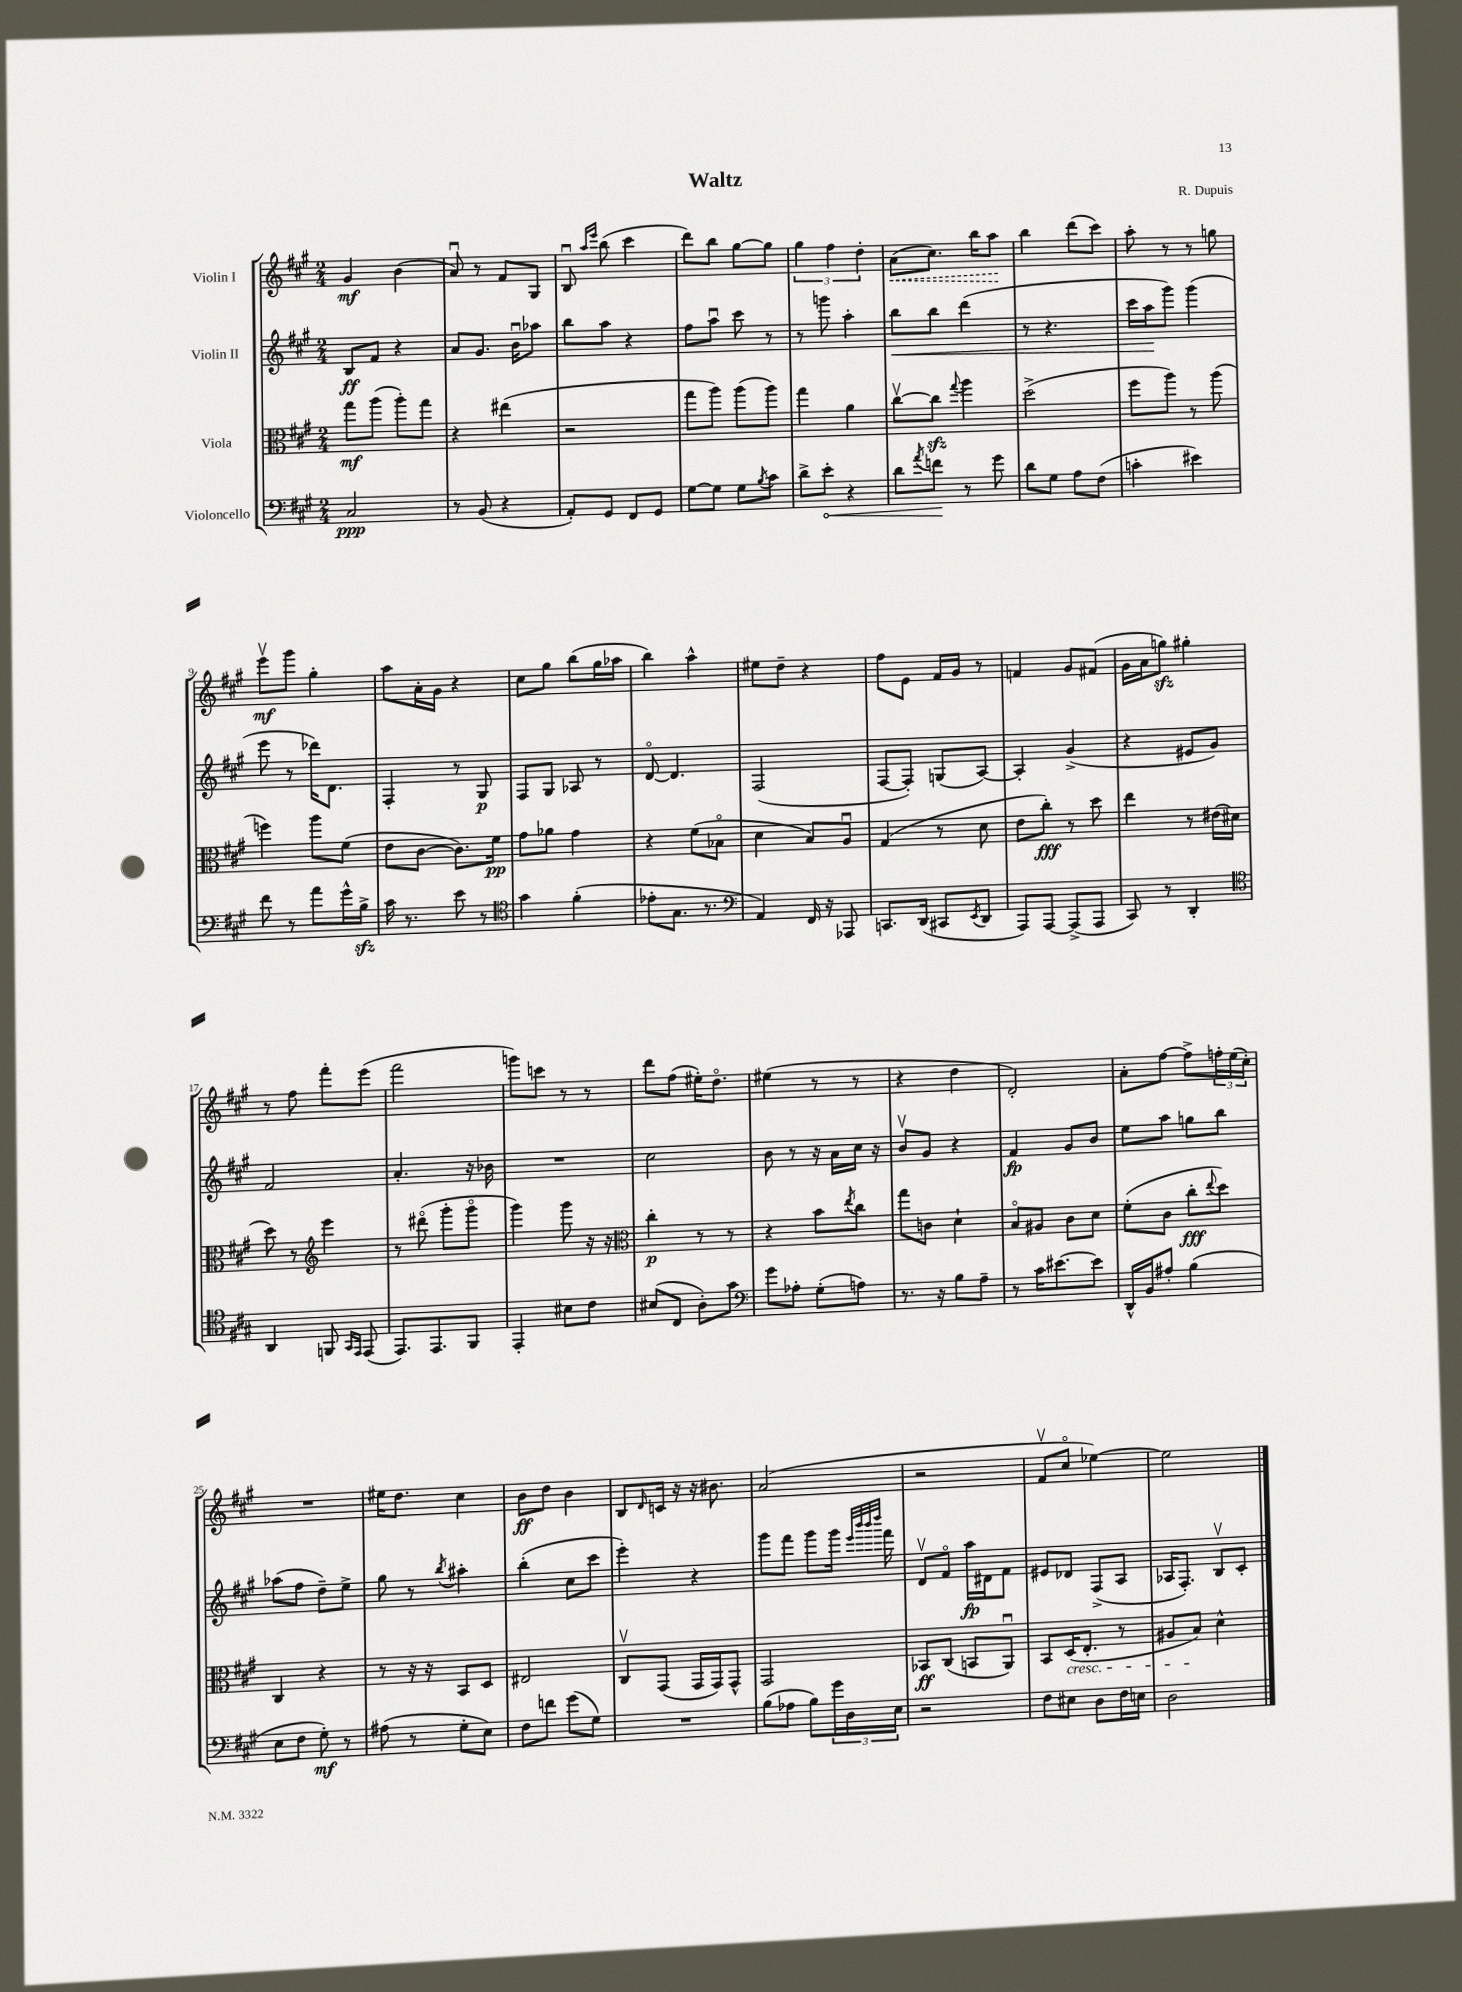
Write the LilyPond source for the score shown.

\header { title = "Waltz" composer = "R. Dupuis" }
<<
\new StaffGroup <<
\new Staff = "s0" \with { instrumentName = "Violin I" } {
    \clef treble \key a \major \numericTimeSignature \time 2/4
    gis'4\mf b'4( |
    a'8\downbow) r8 fis'8 gis8 |
    b8\downbow \grace { a''16 e'''16 } b''8( cis'''4 |
    d'''8) b''8 gis''8~ gis''8 |
    \tuplet 3/2 { gis''4 fis''4 d''4-. } |
    \once \override Hairpin.style = #'dashed-line a'8\<( cis''8.) b''16 a''8\! |
    b''4 d'''8( cis'''8) |
    a''8-. r8 r8 g''8 |
    e'''8\upbow\mf gis'''8 gis''4-. |
    a''8 a'16-. gis'16 r4 |
    cis''8 gis''8 b''8( gis''16 aes''16 |
    b''4) a''4-^ |
    eis''8 d''8-- r4 |
    fis''8 e'8 fis'16 gis'16 r8 |
    f'4 gis'8 fis'8( |
    gis'16 a'16 g''8\sfz) gis''4-. |
    r8 fis''8 fis'''8-. e'''8( |
    fis'''2 |
    g'''8) c'''8 r8 r8 |
    d'''8 fis''8( eis''16-.) d''8.\flageolet |
    eis''4( r8 r8 |
    r4 d''4 |
    d'2-.) |
    a'8-. fis''8~ fis''8-> \tuplet 3/2 { f''16-. e''16( cis''16-.) } |
    R2 |
    eis''16 d''8. cis''4 |
    b'8\ff d''8 b'4 |
    b8 \grace { d'16 } c'16 r16 r16 bis'8. |
    a'2( |
    r2 |
    fis'8\upbow cis''8\flageolet ees''4~) |
    ees''2 \bar "|." |
}
\new Staff = "s1" \with { instrumentName = "Violin II" } {
    \clef treble \key a \major \numericTimeSignature \time 2/4
    b8\ff fis'8 r4 |
    a'8 gis'8. b'16\downbow aes''8 |
    b''8 a''8 r4 |
    fis''8 a''8\downbow cis'''8 r8 |
    r8 g'''8 a''4-. |
    b''8\< b''8 d'''4( |
    r8 r4. |
    cis'''16 a''16\! gis'''8) gis'''4( |
    e'''8 r8 des'''16) d'8. |
    fis4-. r8 gis8\p |
    fis8 gis8 aes8 r8 |
    d'8~\flageolet d'4. |
    fis2( |
    fis8~ fis8-.) g8( a8~) |
    a4-. gis'4->( |
    r4 eis'8 gis'8) |
    fis'2 |
    a'4.-. r16 bes'16 |
    R2 |
    cis''2 |
    b'8 r8 r16 a'16 cis''16 r16 |
    b'8\upbow gis'8 r4 |
    fis'4\fp gis'8 b'8 |
    e''8 a''8 g''8 b''8 |
    aes''8( fis''8 d''8--) e''8-> |
    gis''8 r8 \acciaccatura { b''8 } ais''4-. |
    b''4-.( cis''8 cis'''8 |
    e'''4-.) r4 |
    gis'''8 fis'''8 gis'''8 gis'''16 \grace { e'''32 b'''32 b'''32 d''''32 } fis'''16 |
    d'8\upbow fis'8\flageolet a''16\fp dis'16 fis'8 |
    eis'8 des'8 fis8->( a8 |
    aes16 fis8.-.) b8\upbow cis'8-. \bar "|." |
}
\new Staff = "s2" \with { instrumentName = "Viola" } {
    \clef alto \key a \major \numericTimeSignature \time 2/4
    gis''8\mf a''8( a''8-.) gis''8 |
    r4 eis''4( |
    r2 |
    gis''8 a''8) a''8( a''8) |
    gis''4 a'4 |
    cis''8~\upbow cis''8\sfz \appoggiatura { gis''8 } a''4 |
    d''2->( |
    fis''8 a''8) r8 a''8( |
    f''4) a''8 fis'8( |
    e'8 cis'8~ cis'8.) fis'16\pp |
    gis'8 aes'8 gis'4 |
    r4 fis'8( bes8\flageolet |
    d'4 b8) a8\downbow |
    gis4( r8 d'8 |
    e'8 cis''8-.\fff) r8 d''8 |
    e''4 r8 eis'16( dis'16 |
    d''8) r8 \clef treble e'''4 |
    r8 dis'''8\flageolet( gis'''8-. gis'''8\flageolet |
    gis'''4) gis'''8 r16 r16 |
    \clef alto cis''4-.\p r8 r8 |
    r4 b'8 \acciaccatura { e''8 } cis''8 |
    gis''8 c'8 d'4-! |
    b8\flageolet ais8 cis'8 d'8 |
    fis'8-.( cis'8 cis''8-.\fff \appoggiatura { e''8 } d''8) |
    cis4 r4 |
    r8 r16 r16 b,8 d8 |
    eis2 |
    cis8\upbow gis,8( gis,16 gis,16) gis,8-^ |
    gis,2 |
    bes,8\ff cis8( b,8 a,8\downbow) |
    b,8 d16\cresc( e8.-. r8 |
    ais8 b8\!) d'4-^ \bar "|." |
}
\new Staff = "s3" \with { instrumentName = "Violoncello" } {
    \clef bass \key a \major \numericTimeSignature \time 2/4
    cis2\ppp |
    r8 b,8( r4 |
    a,8-.) gis,8 fis,8 gis,8 |
    gis8~ gis8 gis8 \acciaccatura { b8 } cis'8 |
    d'8-> \once \override Hairpin.circled-tip = ##t e'8-.\< r4 |
    d'8 \acciaccatura { a'8 } f'8\! r8 gis'8 |
    d'8 gis8 a8 fis8( |
    c'4-. eis'4) |
    fis'8 r8 a'8 gis'16-^ b16->\sfz |
    cis'16 r8. e'8 r8 |
    \clef tenor gis'4 fis'4-.( |
    ees'8-. gis8. r8. |
    \clef bass a,4) fis,16 r16 aes,,8 |
    c,8. d,16( cis,8 \acciaccatura { e,8 } d,8 |
    a,,8) a,,8~ a,,8->( a,,8 |
    cis,8) r8 d,4-. |
    \clef tenor a,4 f,8 \grace { gis,16 e,16 } e,8( |
    e,8.) e,8. fis,8 |
    e,4-. bis8 cis'8 |
    bis8( cis8 a8-.) gis'8 |
    \clef bass gis'8 aes8-. gis8-.( a8) |
    r8. r16 b8 a8-- |
    r8 cis'16 eis'8.~ eis'8 |
    d,16-^ b,16 ais8-. b4( |
    e8 fis8 gis8-.\mf) r8 |
    ais8( r8 gis8-. e8) |
    fis8 f'8 gis'8( gis8) |
    R2 |
    b8( aes8 b8) \tuplet 3/2 { gis'16 d16 e16 } |
    r2 |
    fis8 eis8 d8 fis16 e16 |
    d2 \bar "|." |
}
>>
>>
